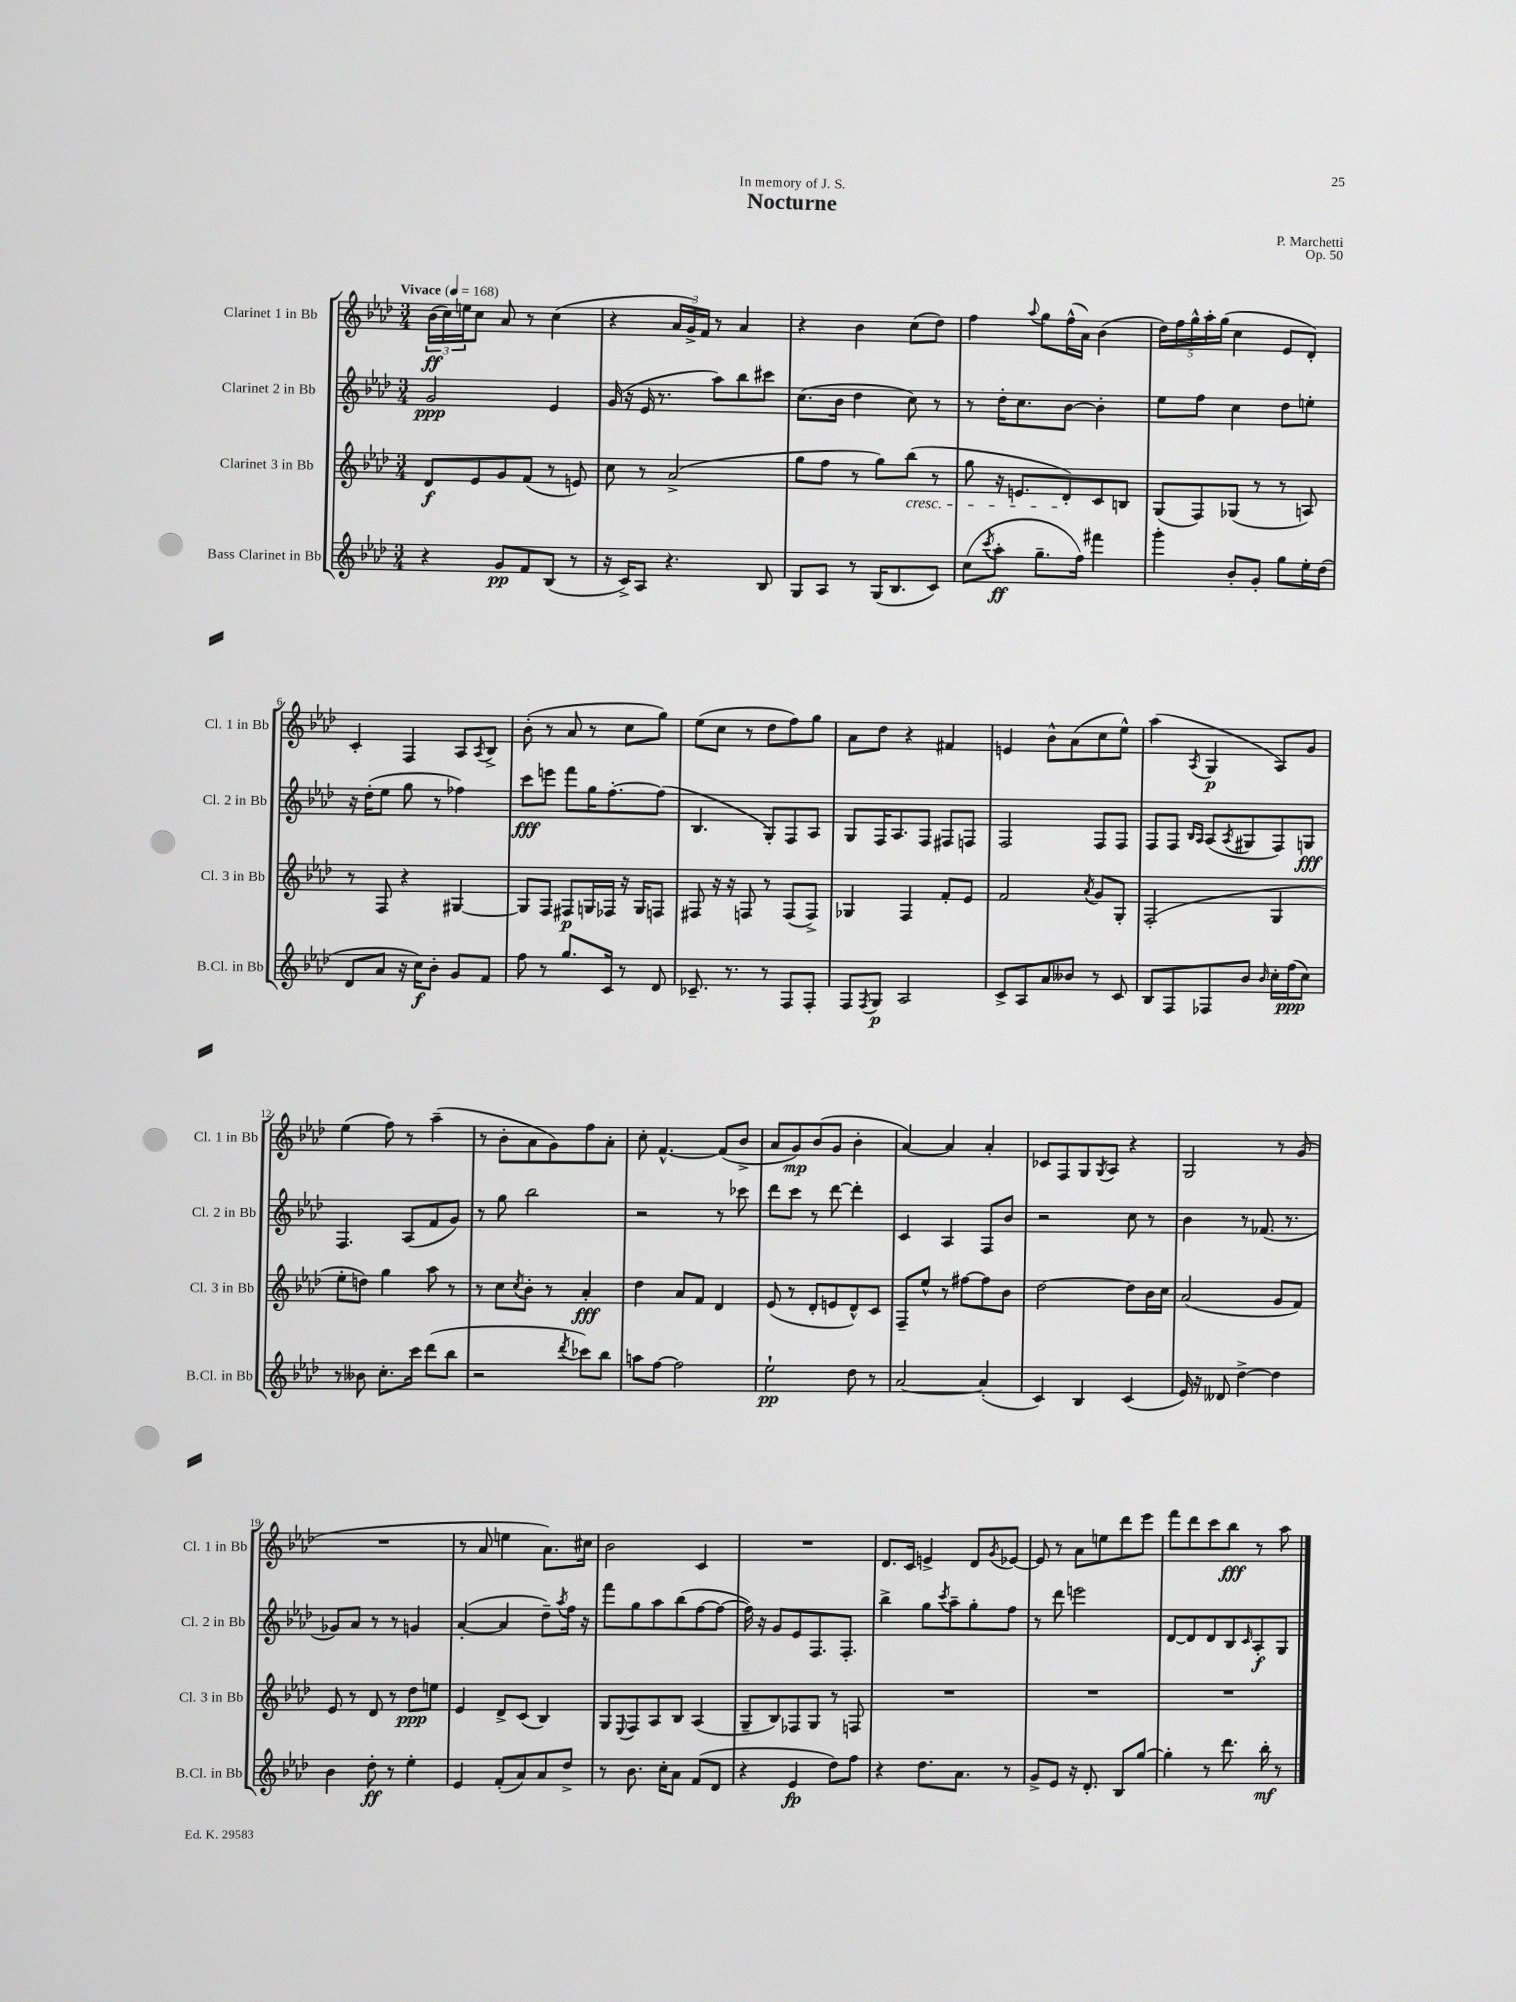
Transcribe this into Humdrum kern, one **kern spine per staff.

**kern	**kern	**kern	**kern
*staff4	*staff3	*staff2	*staff1
*clefG2	*clefG2	*clefG2	*clefG2
*k[b-e-a-d-]	*k[b-e-a-d-]	*k[b-e-a-d-]	*k[b-e-a-d-]
*M3/4	*M3/4	*M3/4	*M3/4
*MM168	*MM168	*MM168	*MM168
4r	8d-/L	2g/	(24b-\LL
.	.	.	24cc\)
.	.	.	24ee\J
.	8e-/	.	8cc\J
8g/L	8g/	.	8a-/
8f/	(8f/J	.	8r
(8B-/J	8r	4e-/	(4cc\
8r	8e/)	.	.
=	=	=	=
16r	8cc\	(16g/	4r
16c^/LK)	.	16r	.
8A-/J	8r	16e-/	.
.	.	8.r	.
4.r	(2a-^/	.	24a-/LL
.	.	.	24g^/)
.	.	.	24f/JJ
.	.	8aa-\L)	8r
.	.	8bb-\	4a-/
8B-/	.	8ccc#\J	.
=	=	=	=
8G/L	8gg\L	(8.cc\L	4r
8A-/J	8ff\J	.	.
.	.	16b-\Jk	.
8r	8r	4dd-\	4b-\
(16G/LK	8gg\L)	.	.
8.B-/	.	.	.
.	(8bb-\J	8cc\)	(8cc\L
8c/J)	8r	8r	8dd-\J)
=	=	=	=
(8cc\L	8gg\	8r	4ff\
8qccc/	.	.	.
8aa-'\J	16r	16dd-'\LK	.
.	8.e/L	8.cc\	.
.	.	.	8qqaa-/
8.gg~\L	.	.	8gg\L
.	8d-'/)	[8b-\J	(16ff^^\L
16ff\Jk)	.	.	16a-\JJ)
4fff#\	8c/	4b-'\]	(4b-\
.	8B/J	.	.
=	=	=	=
4ggg'\	(8G/L	8ee-\L	20dd-\LL)
.	.	.	20ff\
.	.	.	20gg^^\
.	8F/)	8ff\J	.
.	.	.	20aa-'\
.	.	.	(20gg\JJ
8b-'/L	(8G-/J	4cc\	4cc\
8g'/J	8r	.	.
8gg\L	8r	8dd-\L	8e-/L
16ee-'\L	8A/)	8ee'\J	8d-'/J)
(16dd-\JJ	.	.	.
=	=	=	=
8d-/L	8r	16r	4c'/
.	.	(16dd-'\LK	.
8a-/J	8F/	8ee-\J	.
16r	4r	8gg\	4F/
16cc\LK)	.	.	.
8b-'\J	.	8r	.
8g/L	[4G#/	4ff-\)	8A-/L
.	.	.	8qA-/
8f/J	.	.	8B-^/J
=	=	=	=
8ff\	8G#/]L	8ccc\L	(8b-'\
8r	8F/J	8eee\J	8r
8.gg/L	8F#/L	8fff\L	8a-/
.	16G/L	16gg\K	8r
16c/Jk	16F-/JJ	[8.ff'\	.
8r	16r	.	8cc\L
.	16G/LK	.	.
8d-/	8F/J	(8ff\]J	8gg\J)
=	=	=	=
8.c-~/	8F#/	4.B-/	(8ee-\L
.	16r	.	8cc\J
8.r	16r	.	.
.	8F/	.	8r
8r	8r	8G'/L)	8dd-\L
8F/L	(8F/L	8F/	8ff\)
8F'/J	8F^/J)	8A-/J	8gg\J
=	=	=	=
8F/L	4G-/	8G/L	8a-\L
8qF/	.	.	.
8G/J	.	16F/K	8dd-\J
.	.	8.A-/	.
2A-/	4F/	.	4r
.	.	8F/J	.
.	8f'/L	8F#/L	4f#/
.	8e-/J	8F/J	.
=	=	=	=
8c^/L	2f/	2F/	4e/
8A-/	.	.	.
8a-/	.	.	8b-^^\L
8b--/J	.	.	(8a-\
.	8qa-/	.	.
8r	8g/L	8F/L	8cc\
8c/	8G'/J	8F/J	8ee-^^\J)
=	=	=	=
8B-/L	(2F'/	8F/L	(4aa-\
8F/	.	8F/J	.
.	.	16qqB-/LL	.
.	.	16qqA-/JJ	8qA-/
8F-/	.	(8A-/L	4G/
.	.	8qA-/	.
8b-/J	.	8G#/	.
16qqb-/	.	.	.
16cc'\LL	4G/	8F/)	8A-/L)
(16ff\J	.	.	.
8cc\J)	.	8G/J	8g/J
=	=	=	=
8r	8ee-'\L	4.F/	(4ee-\
8b--\	8dd\J)	.	.
8.cc'\L	4gg\	.	8ff\)
.	.	(8A-/L	8r
16ccc\Jk	.	.	.
(8ddd-\L	8aa-\	8f/	(4aa-~\
8bb-\J	8r	8g/J)	.
=	=	=	=
2r	8r	8r	8r
.	8cc\L	8gg\	8b-'\L
.	8qcc/	.	.
.	8b-'\J	2bb-\	8a-\
.	8r	.	8g\)
8qddd-/	.	.	.
8ccc-\L)	4a-'/	.	8ff\
8bb-\J	.	.	8a-'\J
=	=	=	=
8aa\L	4dd-\	2r	8cc'\
[8ff\J	.	.	[4.f^^/
2ff\]	8a-/L	.	.
.	8f/J	.	.
.	4d-/	8r	(8f/]L
.	.	8ccc-\	8b-^/J
=	=	=	=
2ee-`\	(8e-/	8ddd-\L	8a-/L
.	8r	8ccc\J	8g/)
.	8d-'/L	8r	(8b-/
.	8e/	[8ddd-\	8g/J
8dd-\	8d-^^/)	4ddd-'\]	4b-'\
8r	8c/J	.	.
=	=	=	=
[2a-/	8F~/L	4c/	[4a-/)
.	8ee-^^/J	.	.
.	8r	4A-/	4a-/]
.	[8ff#\L	.	.
(4a-'/]	8ff#\]	8F/L	4a-'/
.	8b-\J	8b-/J	.
=	=	=	=
4c/)	[2dd-\	2r	8c-/L
.	.	.	8F/
4B-/	.	.	8G/
.	.	.	8qG/
.	.	.	8A-/J
(4c/	8dd-\]L	8cc\	4r
.	16b-\L	8r	.
.	16cc\JJ	.	.
=	=	=	=
16e-/)	(2a-/	4b-\	2G/
16r	.	.	.
8d--/	.	.	.
[4dd-^\	.	8r	.
.	.	(8.f-/	.
4dd-\]	8g/L	.	8r
.	.	8.r	.
.	8f/J)	.	(8g/
=	=	=	=
4b-\	8e-/	8g-/L)	2.r
.	8r	8a-/J	.
8dd-'\	8d-/	8r	.
8r	8r	8r	.
4ee-'\	8dd-\L	4g/	.
.	8ee\J	.	.
=	=	=	=
4e-/	4e-/	([4a-'/	8r
.	.	.	8a-/
(8f'/L	8d-^/L	4a-/]	4ee\
8a-/)	(8c/J	.	.
8a-/	4B-/)	8dd-~\L)	8.a-\L)
.	.	8qaa-/	.
8dd-^/J	.	16ff\Jk	.
.	.	16r	16cc#\Jk
=	=	=	=
8r	8G/L	8fff\L	2b-\
.	8qqE-/	.	.
8.b-\	8F/	8gg\	.
.	8A-/	8aa-\	.
16cc'\LK	.	.	.
8a-\J	8B-/J	(8bb-\	.
(8f/L	(4A-/	[8ff\	4c/
8d-/J	.	8ff\_J	.
=	=	=	=
4r	8G~/L	16ff\])	2.r
.	.	16r	.
.	8B-/)	8g/L	.
4e-/	8F-/	8e-/	.
.	8G/J	8.F/	.
8dd-\L)	8r	.	.
.	.	8.F'/J	.
8ff\J	8F/	.	.
=	=	=	=
4r	2.r	4bb-^\	8.d-/L
.	.	.	16c/Jk
8.dd-\L	.	8gg\L	4e^/
.	.	8qccc/	.
.	.	8aa-~\	.
8.a-\J	.	.	.
.	.	8gg'\	8d-/L
.	.	.	8qg/
8r	.	8ff\J	[8e-/J
=	=	=	=
8g^/L	2.r	8r	8e-/]
8e-/J	.	8ddd-\	8r
16r	.	2eee\	8a-\L
8.d-'/	.	.	.
.	.	.	8ee\
8B-/L	.	.	8ddd-\
[8gg/J	.	.	8eee-\J
=	=	=	=
4gg'\]	2.r	[8d-/L	8fff\L
.	.	8d-/]	8ddd-\
8r	.	8d-/	8ccc\
8.ddd-\	.	8B-/	8bb-\J
.	.	16qqc/	.
.	.	8A-'/	8r
16bb-'\	.	.	.
8r	.	8G/J	8aa-\
==	==	==	==
*-	*-	*-	*-
